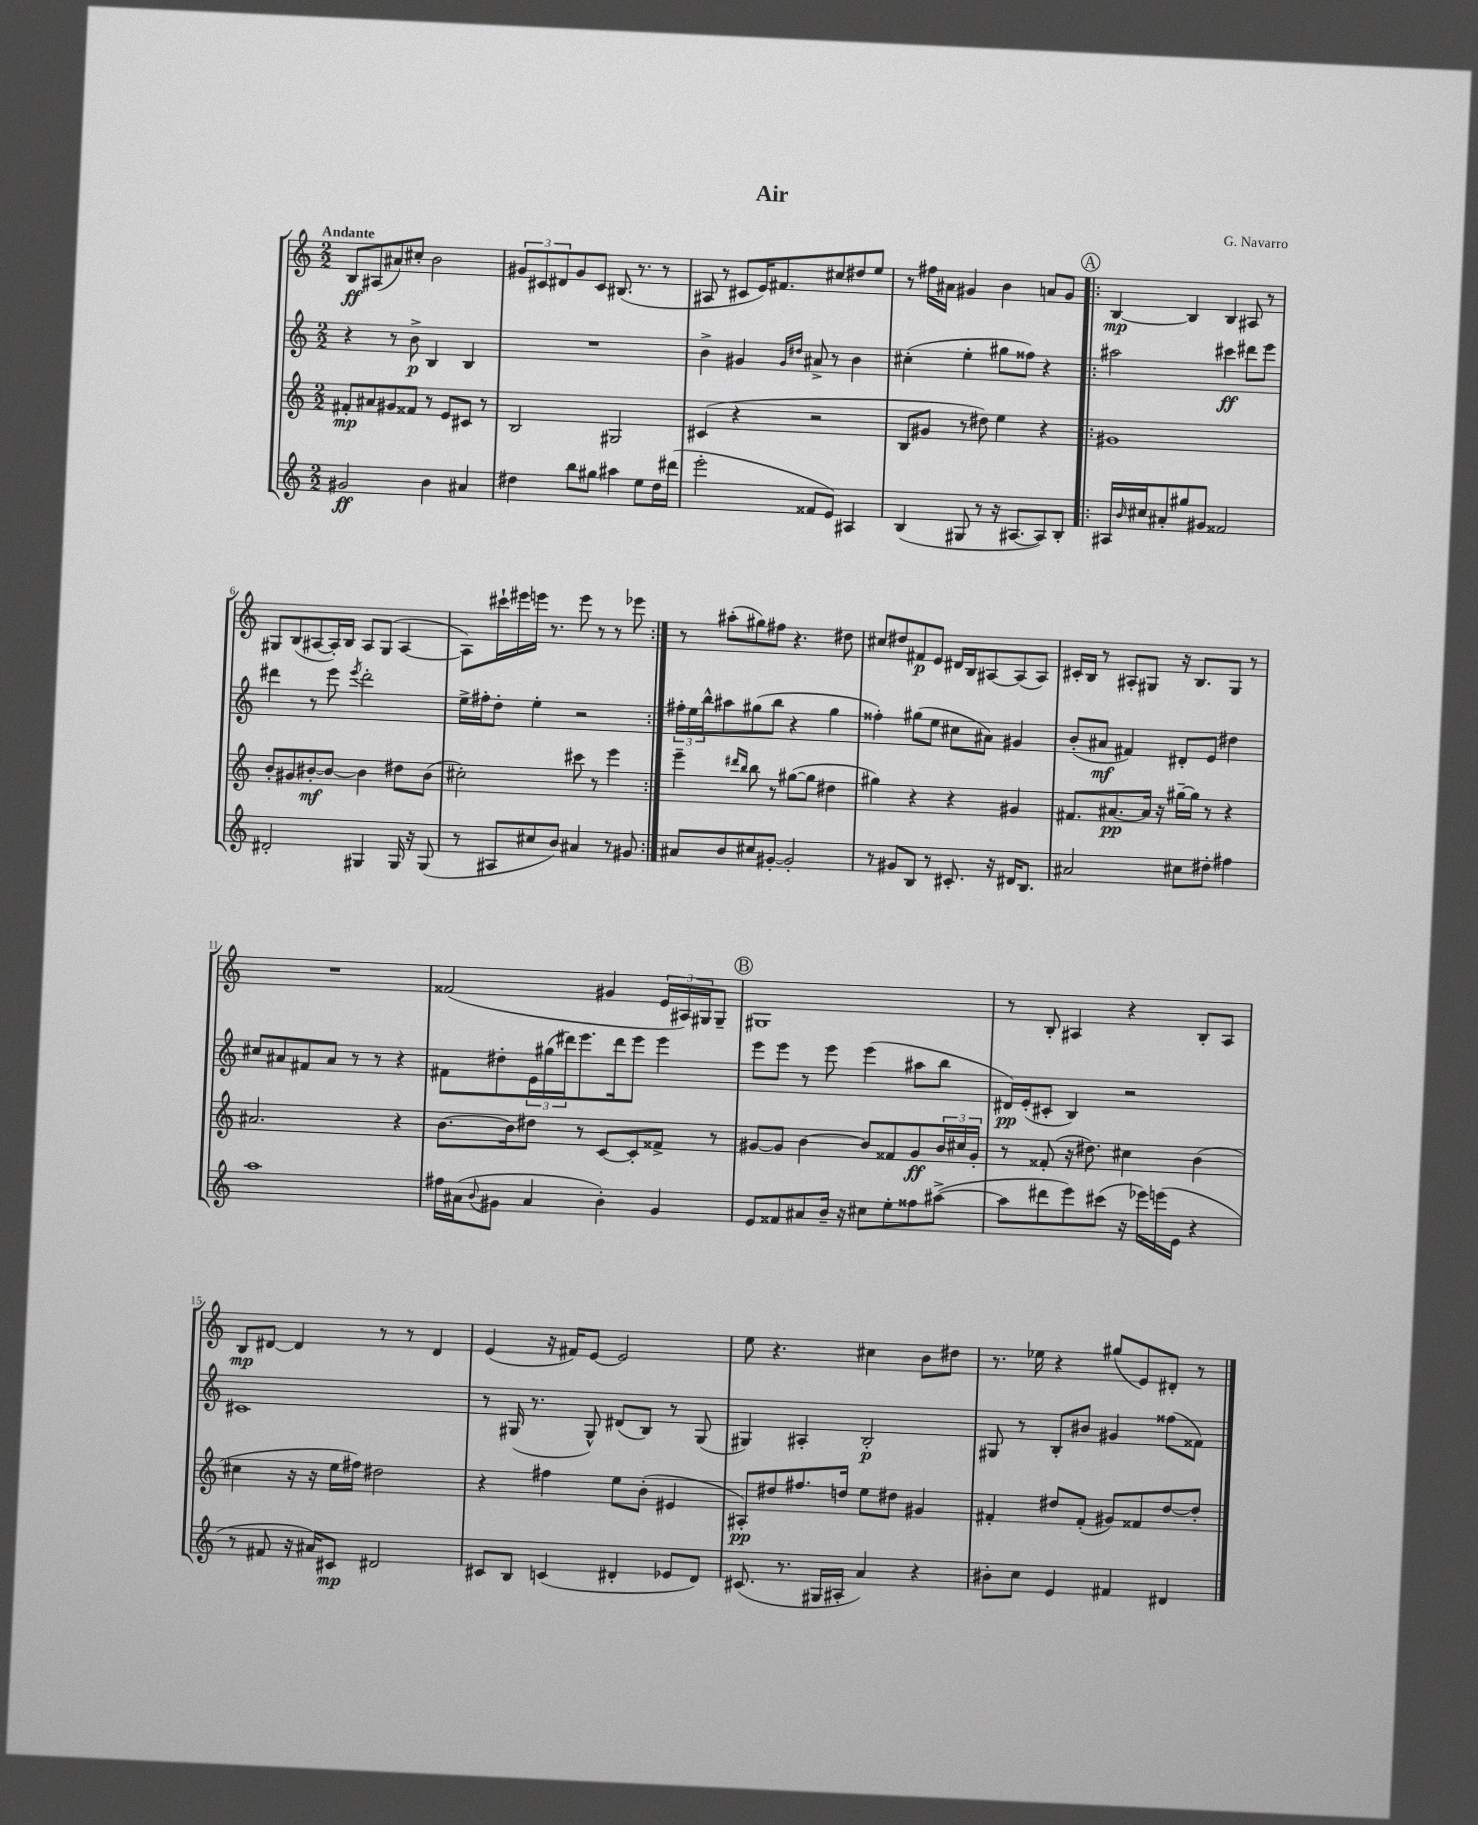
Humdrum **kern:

**kern	**kern	**kern	**kern
*staff4	*staff3	*staff2	*staff1
*clefG2	*clefG2	*clefG2	*clefG2
*k[]	*k[]	*k[]	*k[]
*M2/2	*M2/2	*M2/2	*M2/2
2g#	8f#'	4r	8B
.	8a#	.	(8A#
.	8g#	8r	8a#)
.	8f##	8b^	8cc#'
4b	8r	4B	2b
.	8e	.	.
4a#	8c#	4B	.
.	8r	.	.
=	=	=	=
4dd#	2B	1r	12g#
.	.	.	12c#
.	.	.	12d#
8bb	.	.	8g#
8gg#	.	.	8c#
4aa#	2G#	.	(8.B#
.	.	.	8.r
8ee	.	.	.
16dd#	.	.	8r
(16ddd#	.	.	.
=	=	=	=
2eee'	(4c#	4b^	8A#
.	.	.	8r
.	4r	4g#	8c#
.	.	.	16e)
.	.	.	8.f#
.	.	16qqg#	.
.	.	16qqdd#	.
8f##	2r	8a#^	.
8e)	.	8r	8cc#
4A#	.	4b	8dd#
.	.	.	8ee
=	=	=	=
(4B	8B	(4cc#'	8r
.	8g#	.	16ff#
.	.	.	16a#
8G#	8r	4ee'	4g#
8r	8dd#)	.	.
16r	4ee	8gg#	4b
[8.A#	.	.	.
.	.	8ff##)	.
8A#])	4r	4r	8a
8B'	.	.	8g#
=!|:	=!|:	=!|:	=!|:
16A#	1g#	2aa#	[4B
16qqb	.	.	.
16cc#	.	.	.
8a#'	.	.	.
8gg#	.	.	4B]
8g#	.	.	.
2f##	.	4ccc#	4B
.	.	8ddd#	8A#
.	.	8eee	8r
=	=	=	=
2d#'	8b'	4ddd#	8G#
.	8g#	.	(8B
.	[8b#'	8r	[8A#
.	8b#_	8eee	16A#'])
.	.	.	16B
.	.	8qeee	.
4G#	4b#]	2ddd#'	8A#
.	.	.	(8G#
16G#	8dd#	.	[4A#
16r	.	.	.
(8G#	(8b#	.	.
=	=	=	=
8r	2cc#')	16ee^	8A#])
.	.	16ff#'	.
8A#	.	8dd'	16ccc#`
.	.	.	16eee#
8cc#	.	4ee'	16eee
.	.	.	8.r
8b)	.	.	.
4a#	8ccc#	2r	8eee
.	8r	.	8r
8r	4eee	.	8r
8g#	.	.	8eee-
=:|!	=:|!	=:|!	=:|!
8a#	4eee~	24ff#'	8r
.	.	24ee	.
.	.	24bb^^	.
8b	.	8aa#	(8aa#'
.	16qqddd#	.	.
.	16qqbb	.	.
8cc#	8bb	(8gg#	8gg#)
[8g#'	8r	8bb	8ff#
2g#']	([8gg#	4r	4.r
.	8gg#]	.	.
.	4dd#	4gg#	.
.	.	.	8dd#
=	=	=	=
8r	4gg#)	4ff##')	8cc#
8g#	.	.	8dd#
8B	4r	(8gg#	8f#
8r	.	8ee	8e
8.c#'	4r	8cc#	16d#
.	.	.	16B
.	.	8a#)	[8A#
16r	.	.	.
16d#	4g#	4g#	(8A#]
8.B	.	.	.
.	.	.	8A#)
=	=	=	=
2a#	8.f#	(8b'	16c#'
.	.	.	16B
.	.	8a#	8r
.	[8.a#	.	.
.	.	4f#)	8A#'
.	16a#]	.	8G#
.	16r	.	.
8cc#	[16gg#~	8d#'	16r
.	16gg#]	.	8.B
8dd#'	8r	8e	.
4ff#	4r	4dd#	8G#
.	.	.	8r
=	=	=	=
1aa	2.a#	8cc#	1r
.	.	8a#	.
.	.	8f#	.
.	.	8a#	.
.	.	8r	.
.	.	8r	.
.	4r	4r	.
=	=	=	=
16ff#	[8.b	8f#	(2f##
(16a#	.	.	.
8qqb	.	.	.
8g#	.	8dd#'	.
.	16b]	.	.
4a#	8dd#	24e	.
.	.	(24gg#	.
.	.	24ddd#)	.
.	8r	8.eee	.
4b')	[8c	.	4g#
.	.	16ddd#	.
.	8c']	8eee	.
4g#	8f##^	4eee	24e
.	.	.	24A#)
.	.	.	24G#
.	8r	.	8G#~
=	=	=	=
8e	[8g#	8eee	1G#
8f##	8g#]	8eee	.
8a#	[4b	8r	.
16b~	.	8eee	.
16r	.	.	.
8cc#	8b]	(4eee	.
8ee'	8f##	.	.
8ff##	8g#	8aa#	.
([8aa#^	24b	8bb	.
.	24cc#	.	.
.	24g#'	.	.
=	=	=	=
8aa#]	8r	16d#)	8r
.	.	(16e'	.
8ddd#	(8f##'	8c#'	8B'
8eee)	16r	4B)	4A#
.	8.dd#)	.	.
(8ccc#	.	.	.
16r	4cc#	2r	4r
16eee-)	.	.	.
(16eee	.	.	.
16e	.	.	.
4r	(4b	.	8B'
.	.	.	8A#
=	=	=	=
8r	4cc#	1c#	8B
8f#	.	.	[8d#
16r	16r	.	4d#]
16a#)	16r	.	.
8c#	16ee	.	.
.	16ff#)	.	.
2d#	2dd#	.	8r
.	.	.	8r
.	.	.	4d#
=	=	=	=
8c#	4r	8r	(4e
8B	.	(16G#	.
.	.	8.r	.
(4c	4ff#	.	16r
.	.	.	16f#)
.	.	8G#^^)	[8e
4d#'	8ee	(8d#	2e]
.	(8b'	8B)	.
8e-	4e#	8r	.
8d#)	.	(8G#	.
=	=	=	=
(8.c#	8A#')	4G#)	8ee
.	8dd#	.	4.r
8.r	.	.	.
.	8.ff#	4A#'	.
16G#	.	.	.
16A#'	16dd	.	.
4a)	8ee	2B'	4cc#
.	8dd#	.	.
4r	4g#	.	8b
.	.	.	8dd#
=	=	=	=
8b#'	4f#'	8G#	8.r
8cc	.	8r	.
.	.	.	16ee-
4e	8dd#	8B'	4r
.	(8f#'	8b#	.
4f#	8g#)	4g#	(8gg#
.	8f##	.	8e)
4d#	[8dd#	(8ff##	8d#'
.	8dd#']	8f##)	8r
==	==	==	==
*-	*-	*-	*-
